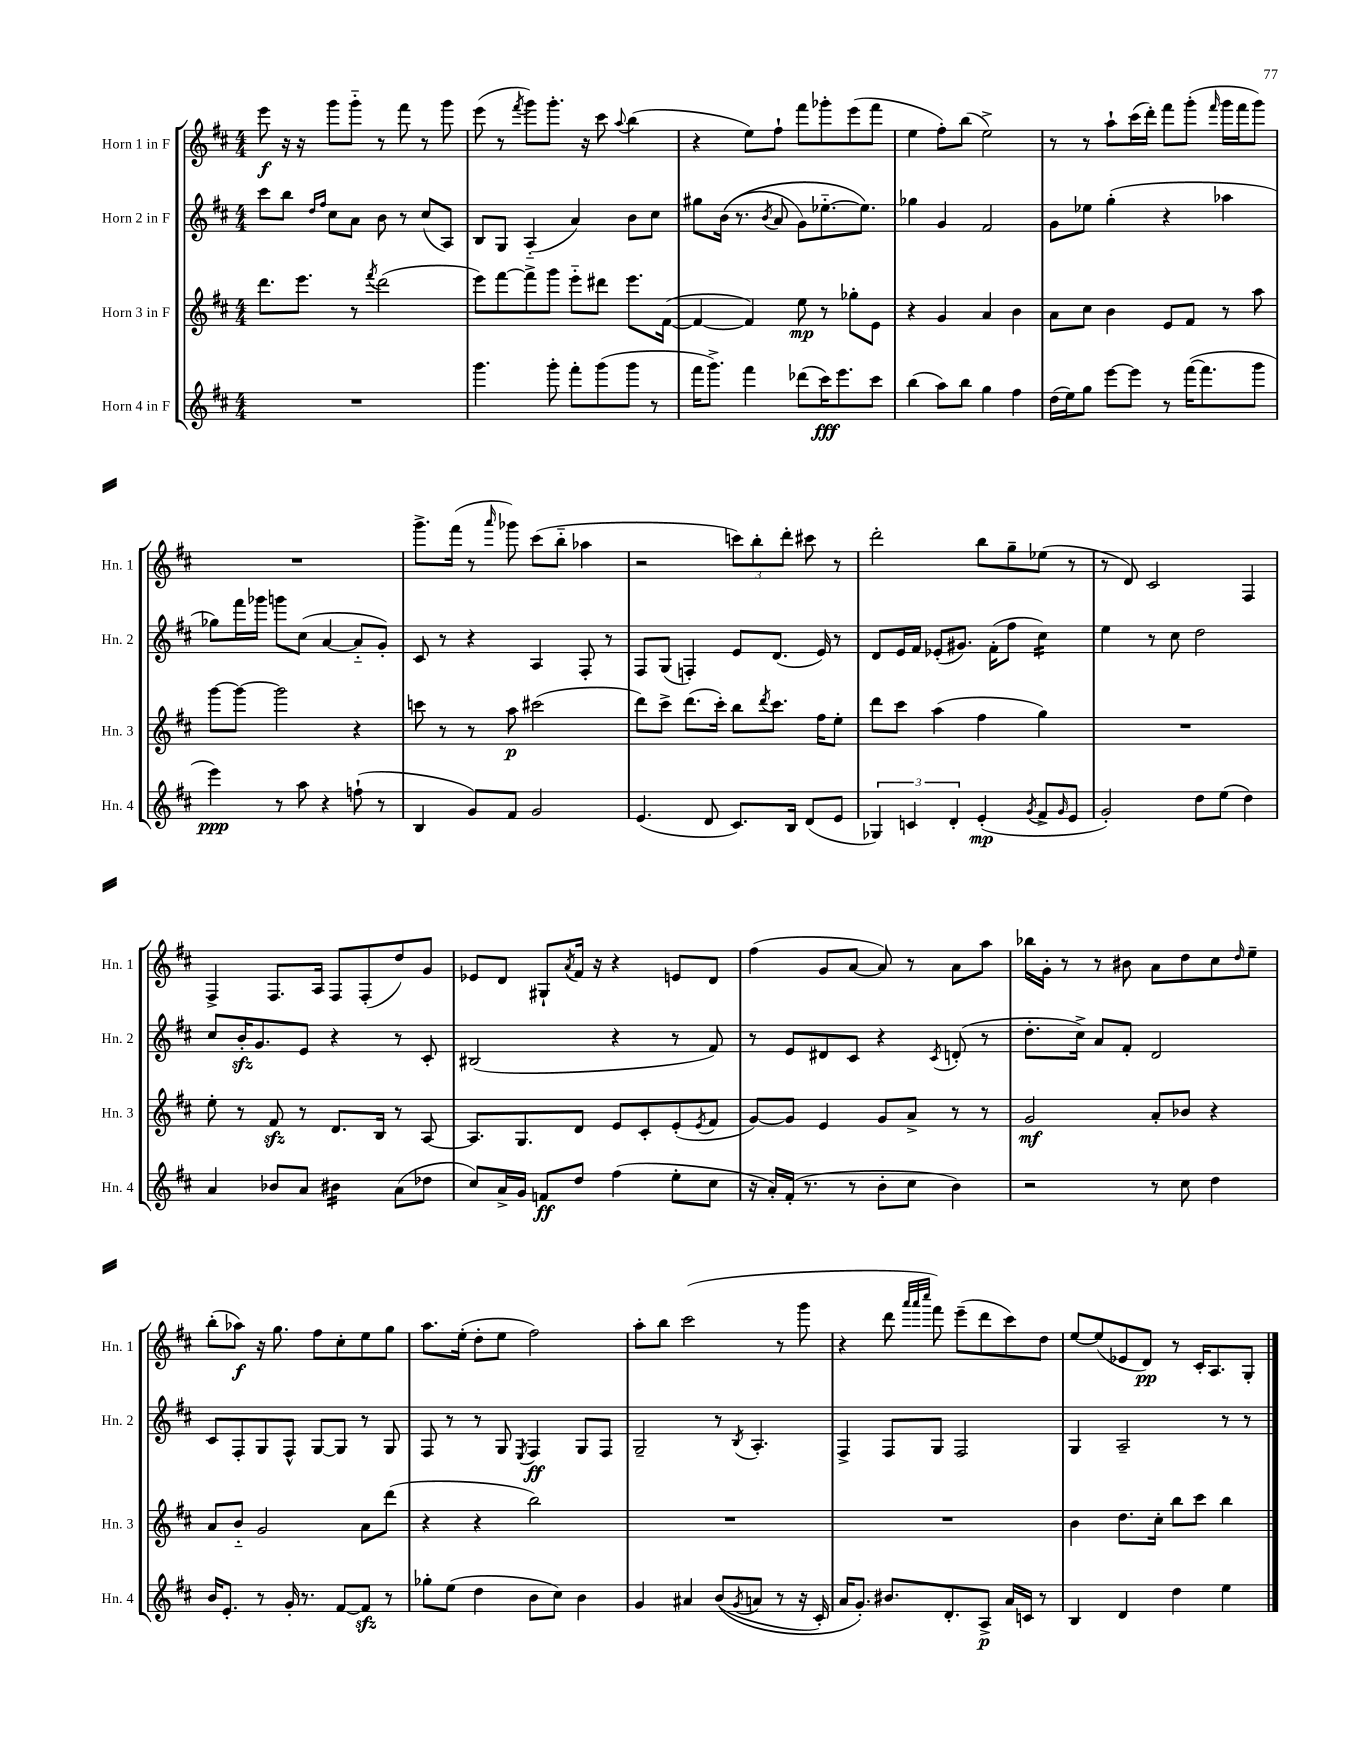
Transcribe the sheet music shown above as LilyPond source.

<<
\new StaffGroup <<
\new Staff = "s0" \with { instrumentName = "Horn 1 in F" shortInstrumentName = "Hn. 1" } {
    \clef treble \key d \major \numericTimeSignature \time 4/4
    e'''8\f r16 r16 g'''8 g'''8-_ r8 fis'''8 r8 g'''8 |
    e'''8( r8 \acciaccatura { fis'''8 } g'''8) g'''8.-. r16 cis'''8 \appoggiatura { a''8 } b''4( |
    r4 e''8) fis''8-! fis'''8 ges'''8-. e'''8( fis'''8 |
    e''4 fis''8-.) b''8( e''2->) |
    r8 r8 a''8-! cis'''16( d'''16-.) fis'''8 g'''8-.( \grace { fis'''16 } g'''16 fis'''16 g'''8) |
    R1 |
    g'''8.-> fis'''16( r8 \grace { a'''16 } ges'''8) cis'''8( b''8-_ aes''4 |
    r2 \tuplet 3/2 { c'''8) b''8-. d'''8-. } cis'''8 r8 |
    d'''2-. b''8 g''8-- ees''8( r8 |
    r8 d'8) cis'2 fis4 |
    fis4-> fis8. a16 fis8 fis8-.( d''8) g'8 |
    ees'8 d'8 gis8-! \acciaccatura { a'8 } fis'16 r16 r4 e'8 d'8 |
    fis''4( g'8 a'8~ a'8) r8 a'8 a''8 |
    bes''16 g'16-. r8 r8 bis'8 a'8 d''8 cis''8 \grace { d''16 } e''8-- |
    b''8-.( aes''8\f) r16 g''8. fis''8 cis''8-. e''8 g''8 |
    a''8. e''16-.( d''8-. e''8 fis''2) |
    a''8-. b''8 cis'''2( r8 g'''8 |
    r4 d'''8 \grace { a'''32 a'''32 cis''''32 } fis'''8) e'''8--( d'''8 cis'''8) d''8 |
    e''8~ e''8( ees'8 d'8\pp) r8 cis'16-. a8. g8-. \bar "|." |
}
\new Staff = "s1" \with { instrumentName = "Horn 2 in F" shortInstrumentName = "Hn. 2" } {
    \clef treble \key d \major \numericTimeSignature \time 4/4
    cis'''8 b''8 \grace { d''16 fis''16 } cis''8 a'8 b'8 r8 cis''8( a8) |
    b8 g8 a4-_( a'4) b'8 cis''8 |
    gis''8 b'16(\( r8. \acciaccatura { b'8 } a'8 g'8) ees''8.~-_ ees''8.\) |
    ges''4 g'4 fis'2 |
    g'8 ees''8 g''4-.( r4 aes''4 |
    ges''8) fis'''16 ges'''16 g'''8 cis''8( a'4~ a'8-_ g'8-.) |
    cis'8 r8 r4 a4 fis8-. r8 |
    fis8 g8( f4-.) e'8 d'8.( e'16) r8 |
    d'8 e'16 fis'16 ees'8-.( gis'8.) fis'16-.( fis''8 cis''4:16) |
    e''4 r8 cis''8 d''2 |
    cis''8 b'16-.\sfz g'8. e'8 r4 r8 cis'8-. |
    bis2( r4 r8 fis'8) |
    r8 e'8 dis'8 cis'8 r4 \acciaccatura { cis'8 } d'8-.( r8 |
    d''8.-. cis''16->) a'8 fis'8-. d'2 |
    cis'8 fis8-. g8 fis8-^ g8~ g8 r8 g8 |
    fis8 r8 r8 g8 \acciaccatura { e8 } fis4\ff g8 fis8 |
    g2-- r8 \acciaccatura { b8 } a4.-. |
    fis4-> fis8 g8 fis2 |
    g4 a2-- r8 r8 \bar "|." |
}
\new Staff = "s2" \with { instrumentName = "Horn 3 in F" shortInstrumentName = "Hn. 3" } {
    \clef treble \key d \major \numericTimeSignature \time 4/4
    d'''8. e'''8. r8 \acciaccatura { fis'''8 } d'''2( |
    e'''8) fis'''8~ fis'''8-> g'''8 e'''8-_ dis'''8 e'''8. fis'16~( |
    fis'4~ fis'4) e''8\mp r8 ges''8-. e'8 |
    r4 g'4 a'4 b'4 |
    a'8 cis''8 b'4 e'8 fis'8 r8 a''8 |
    g'''8~ g'''8~ g'''2 r4 |
    c'''8 r8 r8 a''8\p cis'''2( |
    d'''8) cis'''8-> d'''8.( cis'''16-.) b''8 \acciaccatura { d'''8 } cis'''8. fis''16 e''8-. |
    d'''8 cis'''8 a''4( fis''4 g''4) |
    R1 |
    e''8-. r8 fis'8\sfz r8 d'8. b16 r8 a8~ |
    a8. g8. d'8 e'8 cis'8-. e'8-.( \acciaccatura { e'8 } fis'8 |
    g'8~) g'8 e'4 g'8 a'8-> r8 r8 |
    g'2\mf a'8-. bes'8 r4 |
    a'8 b'8-_ g'2 a'8 d'''8( |
    r4 r4 b''2) |
    R1 |
    R1 |
    b'4 d''8. cis''16-. b''8 cis'''8 b''4 \bar "|." |
}
\new Staff = "s3" \with { instrumentName = "Horn 4 in F" shortInstrumentName = "Hn. 4" } {
    \clef treble \key d \major \numericTimeSignature \time 4/4
    R1 |
    g'''4. g'''8-. fis'''8-. g'''8( g'''8 r8 |
    fis'''16 g'''8.->) fis'''4 des'''8( cis'''16\fff) e'''8. cis'''8 |
    b''4( a''8) b''8 g''4 fis''4 |
    d''16( e''16) g''8 e'''8~ e'''8 r8 fis'''16~( fis'''8. g'''8 |
    e'''4\ppp) r8 a''8 r4 f''8-!( r8 |
    b4 g'8) fis'8 g'2 |
    e'4.( d'8 cis'8.) b16 d'8( e'8 |
    \tuplet 3/2 { ges4) c'4 d'4-. } e'4-.\mp( \acciaccatura { g'8 } fis'8-> \grace { g'16 } e'8 |
    g'2-.) d''8 e''8( d''4) |
    a'4 bes'8 a'8 bis'4:16 a'8( des''8 |
    cis''8) a'16-> g'16 f'8\ff d''8 fis''4( e''8-. cis''8 |
    r16 a'16-.) fis'16-.( r8. r8 b'8-. cis''8 b'4) |
    r2 r8 cis''8 d''4 |
    b'16 e'8.-. r8 g'16-. r8. fis'8~ fis'8\sfz r8 |
    ges''8-. e''8( d''4 b'8 cis''8) b'4 |
    g'4 ais'4 b'8(\( \acciaccatura { g'8 } a'8 r8 r16 cis'16-.) |
    a'16 g'8.-.\) bis'8. d'8.-. a8->\p a'16 c'16 r8 |
    b4 d'4 d''4 e''4 \bar "|." |
}
>>
>>
\layout { \context { \Score \remove "Bar_number_engraver" } }
